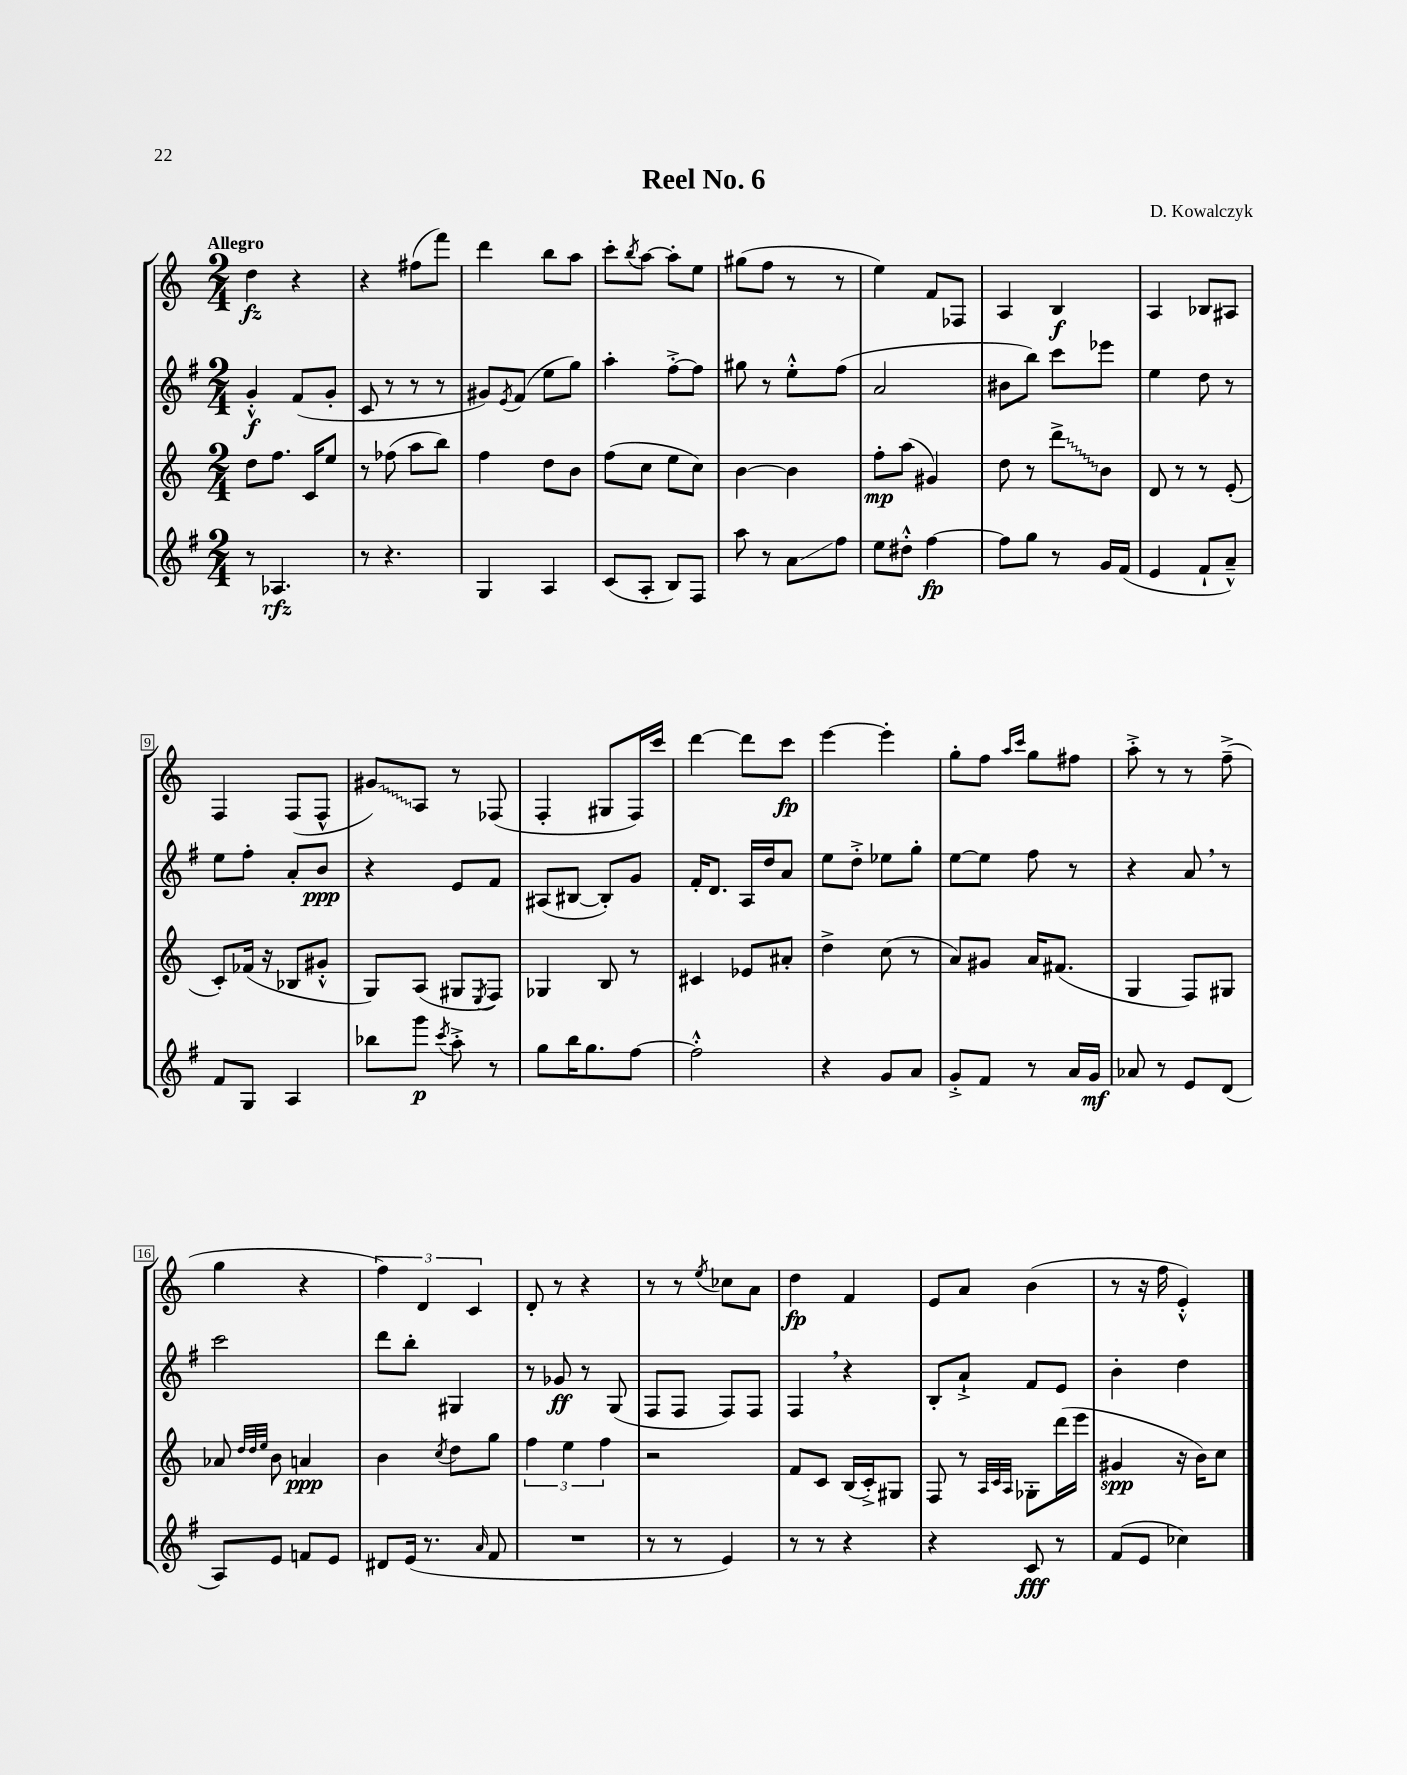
\header { title = "Reel No. 6" composer = "D. Kowalczyk" }
<<
\new StaffGroup <<
\new Staff = "s0" {
    \clef treble \key c \major \numericTimeSignature \time 2/4 \tempo "Allegro"
    d''4\fz r4 |
    r4 fis''8( f'''8) |
    d'''4 b''8 a''8 |
    c'''8-. \acciaccatura { b''8 } a''8~ a''8-. e''8 |
    gis''8( f''8 r8 r8 |
    e''4) f'8 fes8 |
    a4 b4\f |
    a4 bes8 ais8 |
    f4 f8( f8-^ |
    \once \override Glissando.style = #'zigzag gis'8\glissando) a8 r8 fes8( |
    f4-. gis8 f16) c'''16 |
    d'''4~ d'''8 c'''8\fp |
    e'''4~ e'''4-. |
    g''8-. f''8 \grace { a''16 c'''16 } g''8 fis''8 |
    a''8-.-> r8 r8 f''8--->( |
    g''4 r4 |
    \tuplet 3/2 { f''4) d'4 c'4 } |
    d'8-. r8 r4 |
    r8 r8 \acciaccatura { e''8 } ces''8 a'8 |
    d''4\fp f'4 |
    e'8 a'8 b'4( |
    r8 r16 f''16 e'4-.-^) \bar "|." |
}
\new Staff = "s1" {
    \clef treble \key g \major \numericTimeSignature \time 2/4
    g'4-.-^\f fis'8( g'8-. |
    c'8 r8 r8 r8 |
    gis'8) \acciaccatura { e'8 } fis'8( e''8 g''8) |
    a''4-. fis''8~-.-> fis''8 |
    gis''8 r8 e''8-.-^ fis''8( |
    a'2 |
    bis'8 b''8) c'''8 ees'''8 |
    e''4 d''8 r8 |
    e''8 fis''8-. a'8-. b'8\ppp |
    r4 e'8 fis'8 |
    ais8( bis8~ bis8-.) g'8 |
    fis'16-. d'8. a16 d''16 a'8 |
    e''8 d''8-.-> ees''8 g''8-. |
    e''8~ e''8 fis''8 r8 |
    r4 a'8 \breathe r8 |
    c'''2 |
    d'''8 b''8-. gis4 |
    r8 ges'8\ff r8 g8( |
    fis8 fis8 fis8) fis8 |
    fis4 \breathe r4 |
    b8-. a'8-!-> fis'8 e'8 |
    b'4-. d''4 \bar "|." |
}
\new Staff = "s2" {
    \clef treble \key c \major \numericTimeSignature \time 2/4
    d''8 f''8. c'16 e''8 |
    r8 fes''8( a''8 b''8) |
    f''4 d''8 b'8 |
    f''8( c''8 e''8 c''8) |
    b'4~ b'4 |
    f''8-.\mp a''8( gis'4) |
    d''8 r8 \once \override Glissando.style = #'zigzag d'''8->\glissando b'8 |
    d'8 r8 r8 e'8-.( |
    c'8-.) fes'16( r16 bes8 gis'8-.-^ |
    g8) a8( gis8 \acciaccatura { e8 } f8) |
    ges4 b8 r8 |
    cis'4 ees'8 ais'8-. |
    d''4-> c''8( r8 |
    a'8) gis'8 a'16 fis'8.( |
    g4 f8) gis8 |
    aes'8 \grace { d''32 d''32 e''32 } b'8 a'4\ppp |
    b'4 \acciaccatura { c''8 } d''8 g''8 |
    \tuplet 3/2 { f''4 e''4 f''4 } |
    r2 |
    f'8 c'8 b16( c'16-.->) gis8 |
    f8 r8 \grace { a32 c'32 a32 } ges8-. d'''16( e'''16 |
    gis'4\spp r16 b'16) c''8 \bar "|." |
}
\new Staff = "s3" {
    \clef treble \key g \major \numericTimeSignature \time 2/4
    r8 aes4.\rfz |
    r8 r4. |
    g4 a4 |
    c'8( a8-. b8) fis8 |
    a''8 r8 a'8\glissando fis''8 |
    e''8 dis''8-.-^ fis''4~\fp |
    fis''8 g''8 r8 g'16 fis'16( |
    e'4 fis'8-! a'8---^) |
    fis'8 g8 a4 |
    bes''8 g'''8\p \acciaccatura { c'''8 } a''8-.-> r8 |
    g''8 b''16 g''8. fis''8~ |
    fis''2-.-^ |
    r4 g'8 a'8 |
    g'8-.-> fis'8 r8 a'16 g'16\mf |
    aes'8 r8 e'8 d'8( |
    a8) e'8 f'8 e'8 |
    dis'8 e'16( r8. \grace { a'16 } fis'8 |
    R2 |
    r8 r8 e'4) |
    r8 r8 r4 |
    r4 c'8\fff r8 |
    fis'8( e'8 ces''4) \bar "|." |
}
>>
>>
\layout { \context { \Score \override BarNumber.stencil = #(make-stencil-boxer 0.1 0.3 ly:text-interface::print) } }
